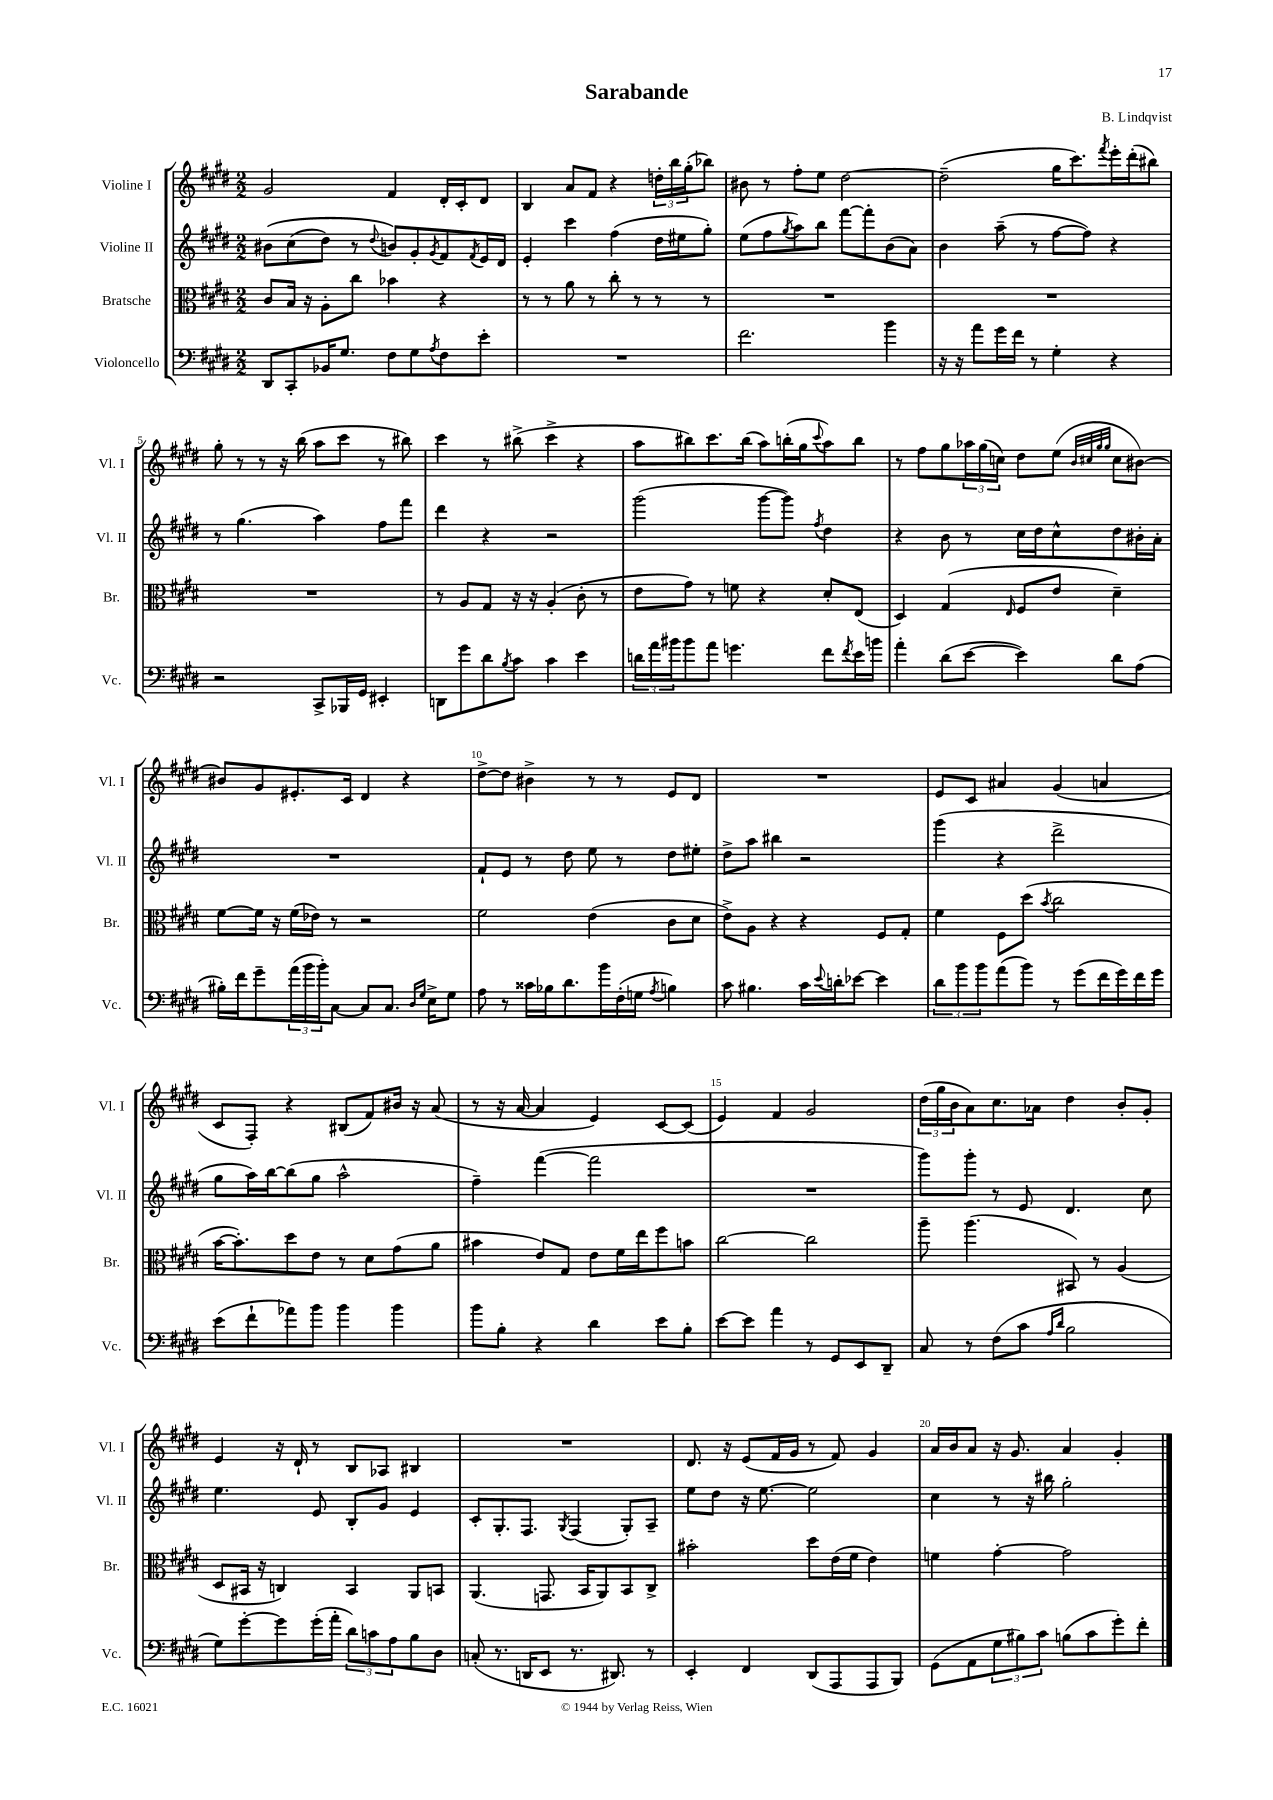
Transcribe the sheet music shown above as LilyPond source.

\header { title = "Sarabande" composer = "B. Lindqvist" }
<<
\new StaffGroup <<
\new Staff = "s0" \with { instrumentName = "Violine I" shortInstrumentName = "Vl. I" } {
    \clef treble \key e \major \numericTimeSignature \time 2/2
    gis'2 fis'4 dis'16-. cis'16-. dis'8 |
    b4 a'8 fis'8 r4 \tuplet 3/2 { d''16-. b''16 gis''16-.( } bes''8) |
    bis'8 r8 fis''8-. e''8 dis''2~ |
    dis''2--( gis''16 cis'''8.) \acciaccatura { fis'''8 } e'''16-. dis'''16-.( bis''8) |
    gis''8-. r8 r8 r16 b''16( a''8 cis'''8 r8 bis''8) |
    cis'''4 r8 bis''8->( cis'''4-> r4 |
    a''8 bis''8) cis'''8. bis''16( a''8) b''16-.( gis''16 \appoggiatura { cis'''8 } a''8) b''8 |
    r8 fis''8 gis''8 \tuplet 3/2 { aes''16 gis''16( c''16) } dis''8 e''8( \grace { b'32 cis''32 gis''32 gis''32 } cis''8 bis'8~) |
    bis'8 gis'8 eis'8.-. cis'16 dis'4 r4 |
    dis''8~-> dis''8 bis'4-> r8 r8 e'8 dis'8 |
    R1 |
    e'8 cis'8 ais'4 gis'4( a'4 |
    cis'8 fis8-.) r4 bis8( fis'8) bis'16 r16 a'8( |
    r8 r16 a'16~ a'4 e'4) cis'8~ cis'8( |
    e'4) fis'4 gis'2 |
    \tuplet 3/2 { dis''16( gis''16 b'16 } a'8) cis''8. aes'16 dis''4 b'8-. gis'8-. |
    e'4 r16 dis'16-! r8 b8 aes8 bis4 |
    R1 |
    dis'8. r16 e'8( fis'16 gis'16 r8 fis'8) gis'4 |
    a'16 b'16 a'8 r16 gis'8. a'4 gis'4-. \bar "|." |
}
\new Staff = "s1" \with { instrumentName = "Violine II" shortInstrumentName = "Vl. II" } {
    \clef treble \key e \major \numericTimeSignature \time 2/2
    bis'8\( cis''8( dis''8) r8 \appoggiatura { dis''8 } b'8\) gis'8-. \acciaccatura { gis'8 } fis'8 \acciaccatura { fis'8 } e'16 dis'16 |
    e'4-. cis'''4 fis''4( dis''16 eis''16 gis''8-.) |
    e''8( fis''8 \acciaccatura { gis''8 } a''8) b''8 fis'''8~ fis'''8-. b'8( a'8) |
    b'4 a''8--( r8 fis''8~ fis''8) r4 |
    r8 gis''4.( a''4) fis''8 fis'''8 |
    dis'''4 r4 r2 |
    gis'''2( gis'''8~ gis'''8) \acciaccatura { fis''8 } dis''4 |
    r4 b'8 r8 cis''16 dis''16 cis''8-^ dis''8 bis'16-. a'16-. |
    R1 |
    fis'8-! e'8 r8 dis''8 e''8 r8 dis''8 eis''8-. |
    dis''8-> a''8 bis''4 r2 |
    gis'''4( r4 dis'''2-> |
    gis''8 a''16) b''16~ b''8( gis''8 a''2-^ |
    fis''4--) fis'''4~( fis'''2 |
    R1 |
    gis'''8) gis'''8-. r8 e'8 dis'4. cis''8 |
    e''4. e'8 b8-. gis'8 e'4 |
    cis'8-. gis8.-. fis8. \acciaccatura { gis8 } fis4( gis8-.) a8-- |
    e''8 dis''8 r16 e''8.~ e''2 |
    cis''4 r8 r16 bis''16 gis''2-. \bar "|." |
}
\new Staff = "s2" \with { instrumentName = "Bratsche" shortInstrumentName = "Br." } {
    \clef alto \key e \major \numericTimeSignature \time 2/2
    cis'8 b16 r16 a8-. cis''8 bes'4 r4 |
    r8 r8 a'8 r8 cis''8-. r8 r8 r8 |
    R1 |
    R1 |
    R1 |
    r8 a8 gis8 r16 r16 a4-.( cis'8-. r8 |
    e'8 gis'8) r8 f'8 r4 dis'8-. e8( |
    dis4) gis4( \grace { e16 } fis8 e'8 dis'4--) |
    fis'8~ fis'16 r16 fis'16( ees'16) r8 r2 |
    fis'2 e'4( cis'8 dis'8 |
    e'8->) a8 r4 r4 fis8 gis8-. |
    fis'4 fis8 dis''8( \acciaccatura { b'8 } cis''2 |
    b'16~ b'8.-.) dis''8 e'8 r8 dis'8 gis'8( a'8 |
    bis'4 e'8) gis8 e'8 fis'16 e''16 fis''8 b'8 |
    cis''2~ cis''2 |
    a''8-- a''4.( bis,8) r8 a4( |
    dis8 bis,16 r16 c4) bis,4 a,8 b,8 |
    a,4.( g,8. b,16 a,8) b,8 cis8-> |
    bis'2-. dis''8 e'16( fis'16 e'4) |
    f'4 gis'4~-. gis'2 \bar "|." |
}
\new Staff = "s3" \with { instrumentName = "Violoncello" shortInstrumentName = "Vc." } {
    \clef bass \key e \major \numericTimeSignature \time 2/2
    dis,8 cis,8-. bes,16 gis8. fis8 gis8 \acciaccatura { a8 } fis8 e'8-. |
    R1 |
    fis'2. b'4 |
    r16 r16 a'8 gis'16 fis'16 r8 gis4-. r4 |
    r2 cis,8-> bes,,16 gis,16 eis,4-. |
    d,8 gis'8 dis'8 \acciaccatura { b8 } cis'8 cis'4 e'4 |
    \tuplet 3/2 { d'16 a'16 bis'16 } bis'8 a'8 g'4. fis'8 \acciaccatura { fis'8 } e'16 b'16 |
    a'4-. dis'8( e'8~ e'4) dis'8 a8( |
    bis16-.) fis'16 gis'8-- \tuplet 3/2 { a'16( b'16 b'16-.) } cis8~ cis8 cis8. \grace { dis16 gis16 } e16-> gis8 |
    a8 r8 cisis'16 bes16 dis'8. b'16 fis16-.( g16 \acciaccatura { a8 } b4) |
    cis'8 bis4. cis'16 \appoggiatura { e'8 } d'16-. ees'8~ ees'4 |
    \tuplet 3/2 { dis'8 b'8 b'8 } a'8( b'8) r8 gis'8( fis'16 gis'16) fis'16 gis'16 |
    e'8( fis'8-! aes'8) b'8 b'4 b'4 |
    b'8 b8-. r4 dis'4 e'8 b8-. |
    e'8~ e'8 a'4 r8 gis,8 e,8 dis,8-- |
    cis8 r8 fis8( cis'8 \grace { a16 dis'16 } b2 |
    gis8) gis'8~-. gis'8 gis'16-.( a'16-. \tuplet 3/2 { dis'8) c'8 a8 } b8 dis8 |
    c8-.( r8. d,16 e,8 r8. dis,8.) r8 |
    e,4-. fis,4 dis,8( a,,8 a,,8 b,,8) |
    gis,8( a,8 \tuplet 3/2 { gis8 bis8) cis'8 } b8( cis'8 gis'8-.) fis'8-. \bar "|." |
}
>>
>>
\layout { \context { \Score \override BarNumber.break-visibility = ##(#f #t #t) barNumberVisibility = #(every-nth-bar-number-visible 5) } }
